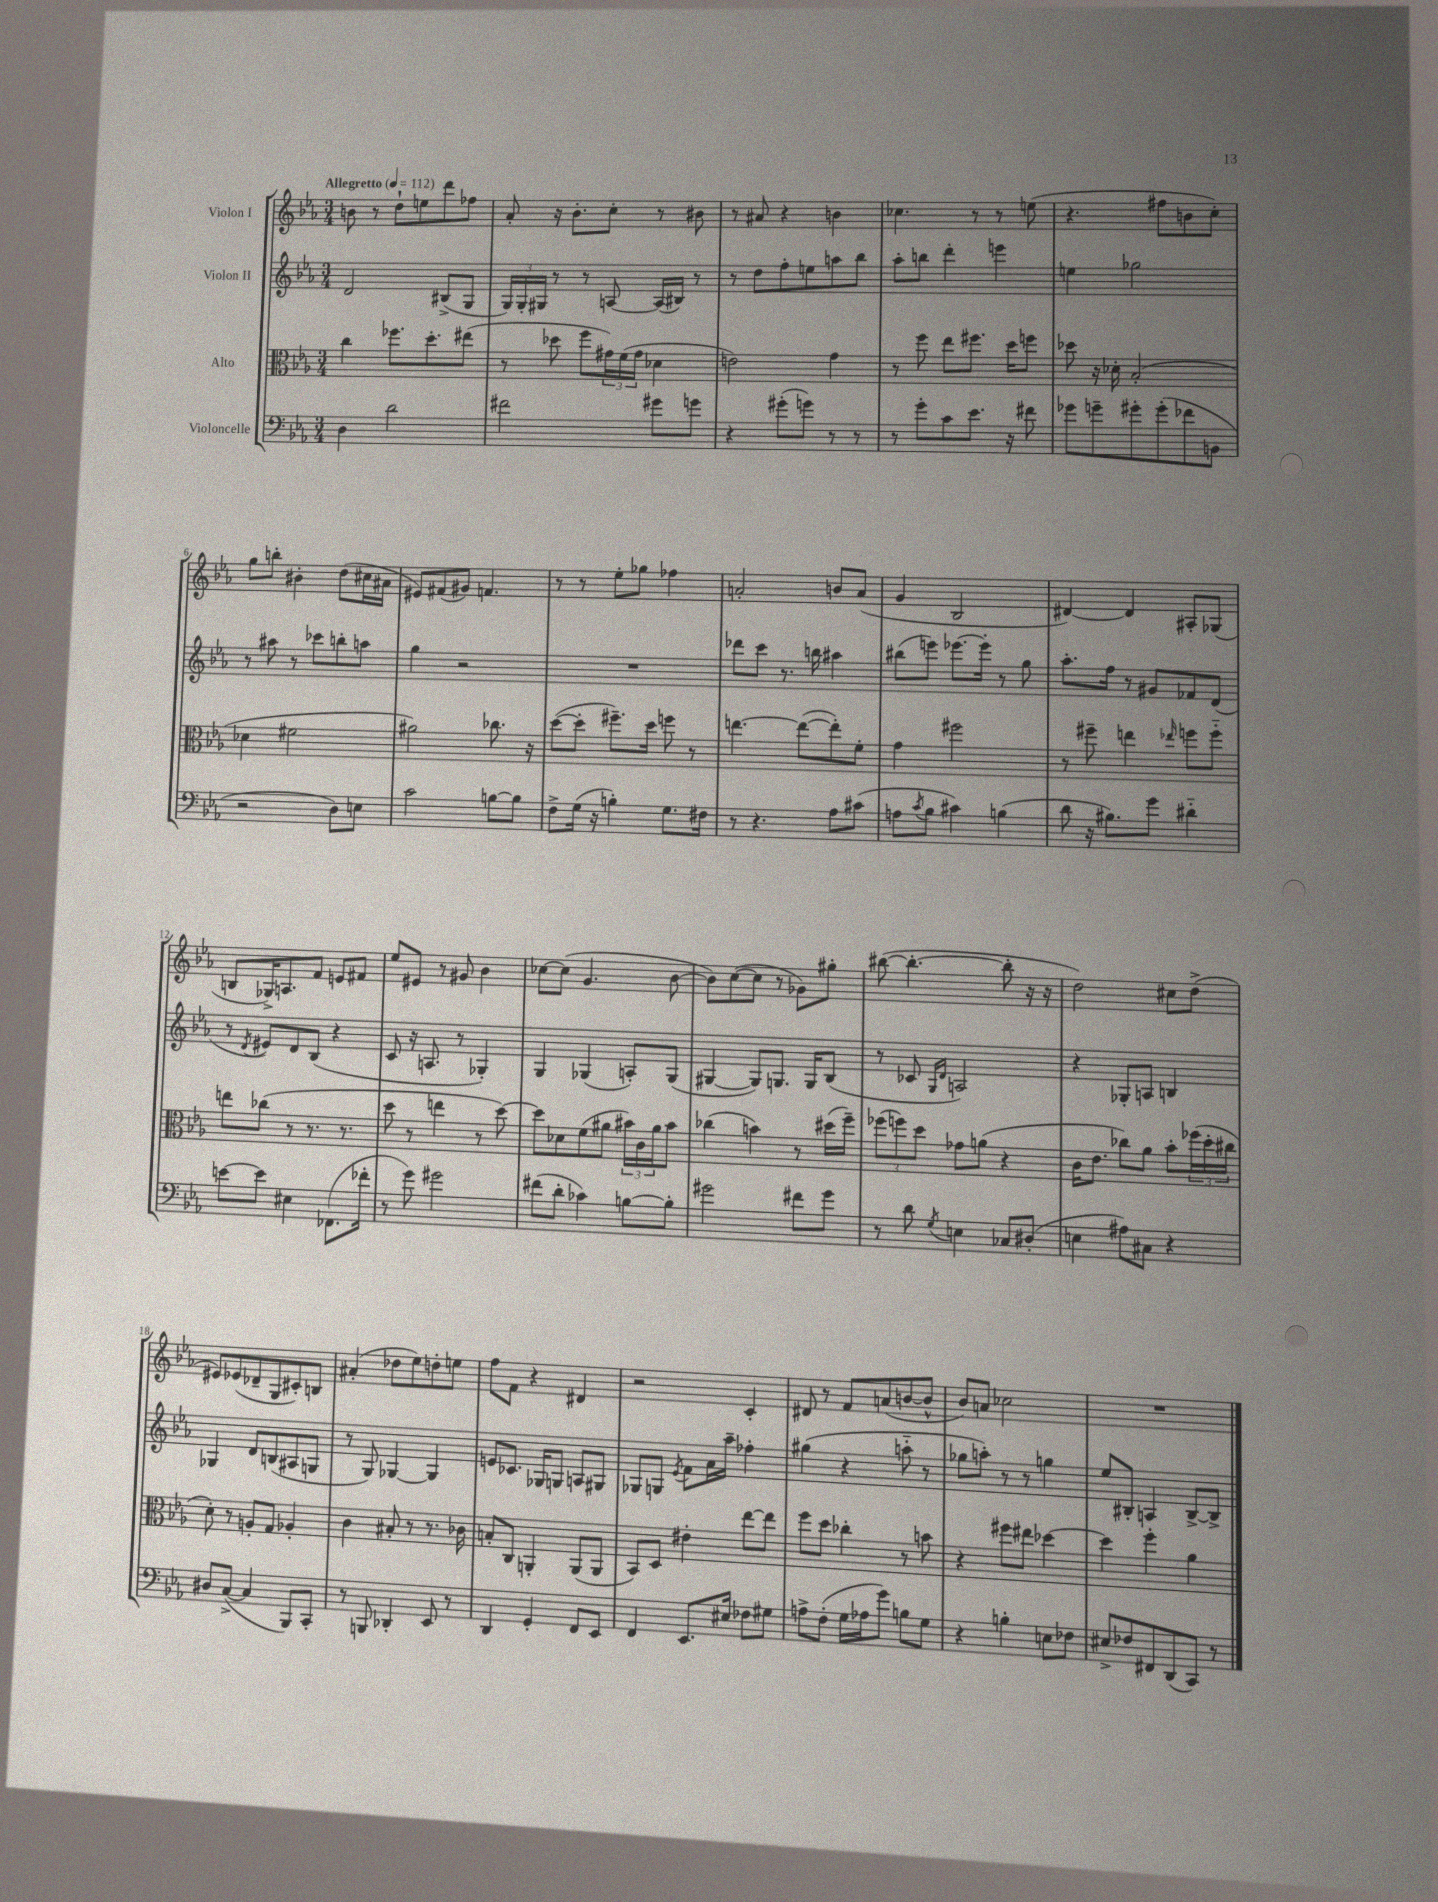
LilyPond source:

<<
\new StaffGroup <<
\new Staff = "s0" \with { instrumentName = "Violon I" } {
    \clef treble \key ees \major \numericTimeSignature \time 3/4 \tempo "Allegretto" 4 = 112
    b'8 r8 d''8-! e''8 d'''8 fes''8 |
    aes'8-. r16 bes'8.-. c''8-. r8 bis'8 |
    r8 ais'8 r4 b'4 |
    ces''4. r8 r8 e''8( |
    r4. fis''8 b'8 c''8-.) |
    g''8 b''8-. bis'4-. d''8( cis''16 ais'16 |
    eis'8) fis'8( gis'8) f'4. |
    r8 r8 ees''8-. ges''8 fes''4 |
    a'2-. b'8 a'8( |
    g'4 bes2 |
    dis'4~) dis'4 ais8-. ges8( |
    b8 ges16->) a8. f'8 e'8 fis'8 |
    ees''8 eis'8 r8 gis'8 bes'4 |
    ces''8~ ces''8( g'4. bes'8~ |
    bes'8) c''8~( c''8 r8 ges'8) gis''8-. |
    bis''8~( bis''4.~-. bis''8-. r16 r16 |
    d''2) cis''8 d''8->( |
    eis'8) ees'8( des'8-- g8 cis'8-.) b8 |
    ais'4-.( des''8 ees''8) d''8-. e''8 |
    f''8 f'8 r4 dis'4 |
    r2 c'4-. |
    dis'8 r8 f'8 a'8( b'8~ b'8-^ |
    bes'8) a'8 ces''2 |
    R2. \bar "|." |
}
\new Staff = "s1" \with { instrumentName = "Violon II" } {
    \clef treble \key ees \major \numericTimeSignature \time 3/4
    d'2 bis8->( g8 |
    \tuplet 3/2 { g16) g16-. gis16 } r8 r8 a8~ a16( bis16) r8 |
    r8 d''8 f''8-. e''8 a''8 bes''8 |
    aes''8-. b''8 d'''4-. e'''4 |
    e''4 ges''2 |
    r8 ais''8 r8 ces'''8 b''8-. a''8 |
    g''4 r2 |
    R2. |
    des'''8 c'''8 r8. b''16 ais''4 |
    bis''8( e'''8) ees'''8.~ ees'''16-. r8 g''8 |
    aes''8.-. f''16 r8 gis'8 fes'8 d'8( |
    r8 \acciaccatura { d'8 } eis'8) d'8 bes8( r4 |
    c'8 r16 a8. r8 ges4-.) |
    g4 ges4( a8-.) ges8( |
    gis4~ gis8) g8. g16 bes8( |
    r8 ces'8 \grace { g16 d'16 } a2) |
    r4 ges8-. a8 b4 |
    ges4 d'8 b8( ais8 g8 |
    r8 g8) ges4~ ges4 |
    e'8 ces'8. ges16 g8 a8 gis8 |
    ges8 g8 \acciaccatura { ees'8 } f'8 aes'16 aes''16-- fes''4-. |
    gis''4( r4 a''8-_ r8 |
    ges''8 a''8-.) r8 r8 g''4 |
    ees''8 bis8-. a4 bis8~-> bis8-> \bar "|." |
}
\new Staff = "s2" \with { instrumentName = "Alto" } {
    \clef alto \key ees \major \numericTimeSignature \time 3/4
    c''4 fes''8. d''8.-. eis''8( |
    r8 des''8 f''8 \tuplet 3/2 { gis'16) f'16( gis'16 } des'4 |
    e'2) g'4 |
    r8 f''8 ees''8 fis''8. d''16 f''8 |
    des''8 r16 des'16-. bes2-.( |
    des'4 fis'2 |
    ais'2) ces''8. r16 |
    d''8~( d''8-. fis''8.--) d''16 f''8 r8 |
    e''4.~ e''8~( e''8-.) f'8-. |
    g'4 fis''2 |
    r8 fis''8-- e''4 \grace { ees''16 } f''8 f''8-_ |
    e''8 ces''8( r8 r8. r8. |
    d''8 r8 e''4 r8 d''8~) |
    d''8 des'8 f'8( ais'8 \tuplet 3/2 { bis'16) c'16 ais'16 } bis'8 |
    ces''4( b'4) r8 dis''16( f''16--) |
    \tuplet 3/2 { fes''8( f''8) d''8 } ges'8 a'8( r4 |
    c'16 ees'8. ces''8) aes'8 bes'8-. \tuplet 3/2 { fes''16( d''16-. cis''16 } |
    d'8-.) r8 a8-. g8 aes4-. |
    c'4 bis8-. r8 r8. ces'16 |
    b8-. c8 a,4-. a,8( a,8 |
    bes,8) d8 eis'4-. ees''8~ ees''8 |
    f''8 d''8 ces''4-. r8 b'8 |
    r4 fis''8 eis''8 des''4~ |
    des''4 f''4-. aes'4 \bar "|." |
}
\new Staff = "s3" \with { instrumentName = "Violoncelle" } {
    \clef bass \key ees \major \numericTimeSignature \time 3/4
    d4 d'2 |
    fis'2 gis'8 g'8 |
    r4 gis'8-.( g'8) r8 r8 |
    r8 g'8-. c'8 ees'8. r16 fis'8 |
    ges'8 g'8-- gis'8-. gis'8-.( fes'8 b,8 |
    r2 d8) e8 |
    c'2 b8~ b8 |
    f8-> g16( r16 b4-.) g8. fis16 |
    r8 r4. aes8 cis'8( |
    a8 \acciaccatura { c'8 } bes8 cis'4) b4( |
    d'8 r16 bis8.) g'8 dis'4-_ |
    e'8~ e'8 eis4 fes,8.( fes'16-. |
    r8 g'8) gis'2 |
    fis'8( d'8-. ces'4) b8~ b8-. |
    gis'2 fis'8 gis'8 |
    r8 d'8 \acciaccatura { g8 } e4 ces8 dis8-.( |
    e4 ais8) cis8 r4 |
    dis8 c8~->( c4 bes,,8) c,8-. |
    r8 b,,8 des,4-. ees,8 r8 |
    d,4 g,4-. f,8 ees,8 |
    f,4 ees,8. eis16 fes8 gis8 |
    a8-> f8-.( g16 aes16 g'8) b8 g8 |
    r4 b4-. e8 fes8 |
    eis8-> fes8 fis,8 d,8( c,8) r8 \bar "|." |
}
>>
>>
